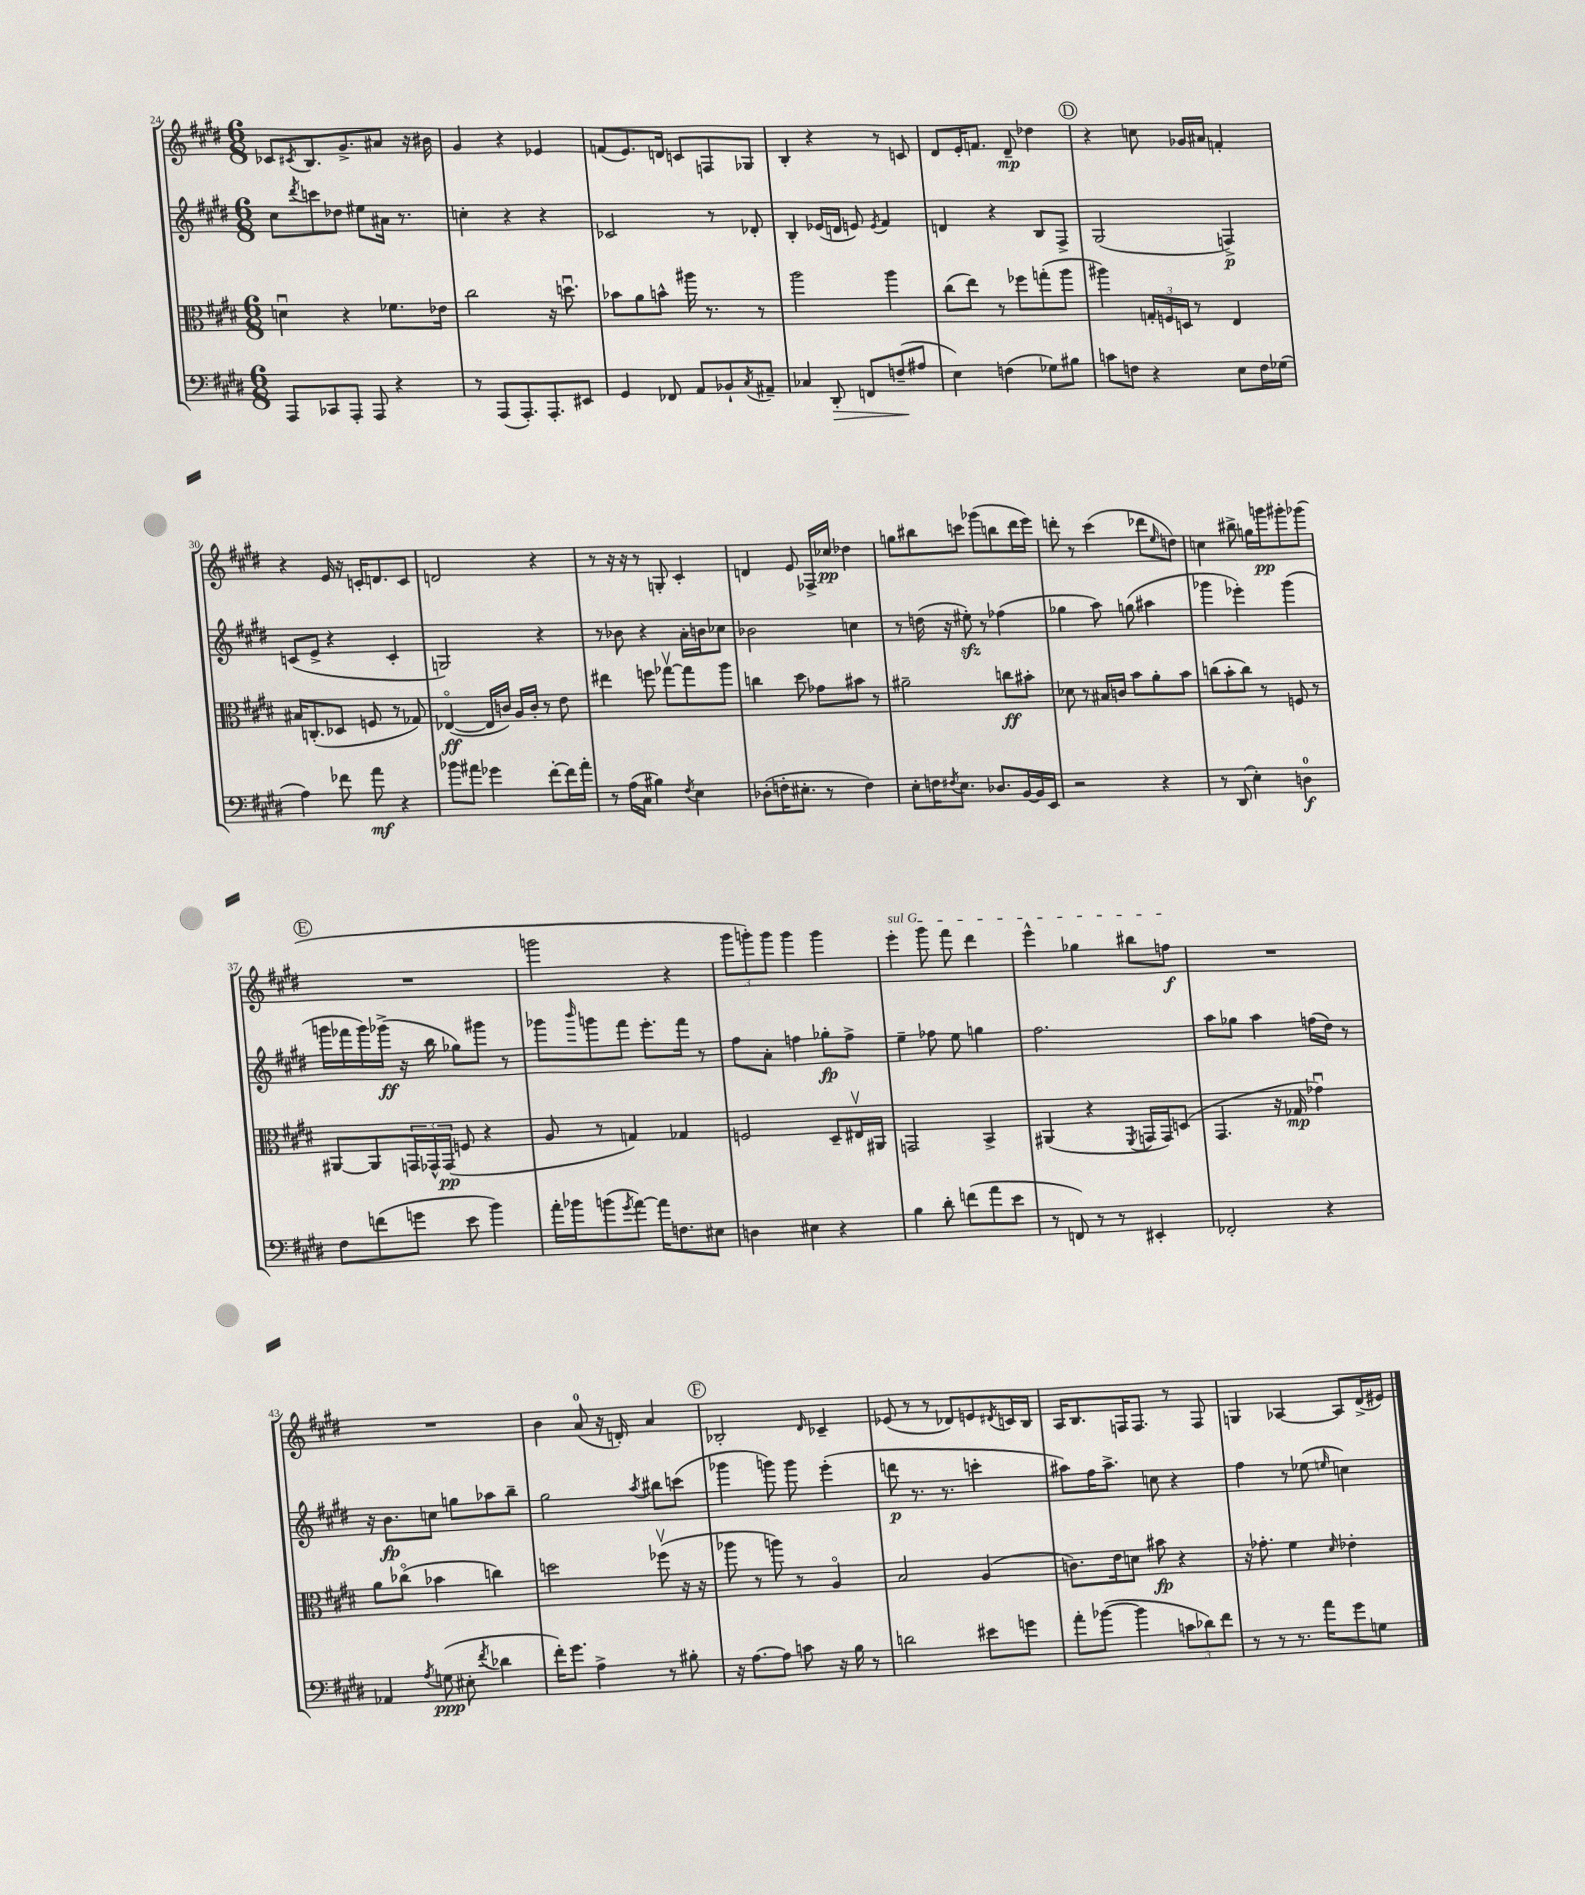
<<
\new StaffGroup <<
\new Staff = "s0" {
    \clef treble \key e \major \numericTimeSignature \time 6/8
    ces'8 \acciaccatura { cis'8 } b8. gis'8.-> ais'8 r16 bis'16 |
    gis'4 r4 ees'4 |
    f'8( e'8.) d'16 c'8 f8 ges8 |
    b4-. r4 r8 c'8 |
    dis'8 e'16-. f'8. dis'8--\mp des''4 |
    \mark \markup { \circle "D" } r4 c''8 ges'16 ais'16 f'4-. |
    r4 e'16 r16 c'16-. d'8. c'8 |
    d'2 r4 |
    r8 r16 r16 r8 g8-. cis'4-. |
    d'4 e'8 fes16-> ces''16\pp des''4 |
    g''8 bis''8 c'''8 ges'''8( b''8 dis'''16 e'''16) |
    d'''8-. r8 cis'''4( des'''8 \grace { e''16 } d''8) |
    c''4 bis''8-> g''16 g'''16\pp gis'''8-. ges'''8( |
    \mark \markup { \circle "E" } R2. |
    g'''2 r4 |
    \tuplet 3/2 { gis'''8 g'''8-.) g'''8 } g'''4 g'''4 |
    \once \override TextSpanner.bound-details.left.text = \markup { \italic "sul G" } e'''4-.\startTextSpan gis'''8 fis'''8 dis'''4 |
    e'''4-^ ges''4 bis''8 f''8\f\stopTextSpan |
    R2. |
    R2. |
    b'4 a'8-0( r16 d'16-.) a'4 |
    \mark \markup { \circle "F" } bes2-. \grace { dis'16 } ces'4-- |
    ees'8( r8 r8 des'8) e'8 \acciaccatura { dis'8 } c'16 b16 |
    a16 b8. f16 f8. r8 f8 |
    g4 aes4~ aes8 dis'16->( eis'16) \bar "|." |
}
\new Staff = "s1" {
    \clef treble \key e \major \numericTimeSignature \time 6/8
    cis''8 \acciaccatura { dis'''8 } c'''8 des''8 eis''8 ais'16 r8. |
    c''4-. r4 r4 |
    ces'2 r8 des'8-. |
    b4-. ees'16( d'16 e'8) \acciaccatura { e'8 } fis'4 |
    d'4 r4 b8 fis8-> |
    \mark \markup { \circle "D" } gis2( f4->\p) |
    c'8( e'8-> r4 c'4-. |
    g2) r4 |
    r8 bes'8 r4 a'16-. b'16 ces''8 |
    bes'2 c''4 |
    r8 d''16( r16 eis''8-.\sfz) r8 fes''4( |
    ges''4 a''8) g''8( ais''4 |
    ges'''4 ees'''4-.) ges'''4( |
    \mark \markup { \circle "E" } g'''16 fes'''16 g'''16) ges'''16->\ff( r16 b''16 ges''8) gis'''8 r8 |
    ges'''8 \grace { b'''16 } g'''8 fis'''8 e'''8.-. fis'''16 r8 |
    fis''8 a'8-. f''4 ges''8-.\fp f''8-> |
    e''4-- fes''8 e''8 g''4 |
    fis''2. |
    a''8 ges''8 a''4 f''16( dis''16) r8 |
    r16 b'8.\fp c''8 g''8 aes''8 b''8-- |
    gis''2 \acciaccatura { a''8 } bis''8 c'''8( |
    \mark \markup { \circle "F" } ges'''4 g'''8) g'''8 e'''4-.( |
    d'''8\p r8. r8. c'''4-. |
    ais''8) fis''16 ais''8.-> c''8 r4 |
    fis''4 r8 ees''8( \grace { e''16 } c''4) \bar "|." |
}
\new Staff = "s2" {
    \clef alto \key e \major \numericTimeSignature \time 6/8
    d'4\downbow r4 fes'8. ees'16 |
    cis''2 r16 d''8.\downbow |
    bes'8 a'8 b'8-^ ais''16 r8. r8 |
    a''2 a''4 |
    cis''8( e''8) r8 fes''8 g''8-.( a''8 |
    \mark \markup { \circle "D" } ais''4) \tuplet 3/2 { g16-. f16 d16 } r8 e4 |
    bis16 c8.-.( des8 f8 r8 ges8) |
    ees4~\flageolet\ff( ees16 c'16) a16 c'16-. r8 e'8 |
    eis''4 f''8 ges''8~\upbow ges''8 a''8 |
    c''4 dis''8 ges'8 bis'8 r8 |
    ais'2-- c''8\ff bis'8-. |
    des'8 r8 bis16 c'16 b'8 a'8-. b'8 |
    c''8( b'8-. c''8) r8 f8 r8 |
    \mark \markup { \circle "E" } ais,8~ ais,8 \tuplet 3/2 { g,16 ges,16-^ ges,16\pp( } f8 r4 |
    a8 r8 g4) ges4 |
    f2 dis8-- eis16\upbow ais,16 |
    g,2 b,4-> |
    ais,4( r4 \acciaccatura { fis,8 } g,16 g,16) d8( |
    gis,4. r16 ges16\mp ges'4\downbow) |
    a'8 ces''8\flageolet( bes'4 c''4) |
    d''2 fes''8\upbow( r16 r16 |
    \mark \markup { \circle "F" } aes''8 r8 a''8) r8 a4\flageolet |
    b2 a4( |
    c'8.) e'16 d'8 bis'8\fp r4 |
    r16 ges'8.-. fis'4 \grace { dis'16 } ees'4-. \bar "|." |
}
\new Staff = "s3" {
    \clef bass \key e \major \numericTimeSignature \time 6/8
    a,,8 ces,8 a,,8-. a,,8 r4 |
    r8 a,,8( a,,8.-.) a,,8.-. eis,8 |
    gis,4 fes,8 a,8 bes,8-! \acciaccatura { cis8 } ais,8-- |
    ces4 dis,8-.\> f,8 f8--\!( ais8 |
    e4) f4( ges8) bis8 |
    \mark \markup { \circle "D" } c'8 f8 r4 e8 f16 ges16( |
    a4) fes'8 a'8\mf r4 |
    bes'8 ais'8 ges'4 fis'8~-. fis'16 ais'16-. |
    r8 a16( cis16 bis4) \acciaccatura { fis8 } e4 |
    des8-.( f16-. eis8.-. r8 f4) |
    e8-. f16 \acciaccatura { fis8 } e8. des8. b,16~ b,16 e,16 |
    r2 r4 |
    r8 dis,8( e4-.) d4-0\f |
    \mark \markup { \circle "E" } fis8 f'8( g'8 e'8 b'4) |
    a'16-. bes'16 b'8( \acciaccatura { gis'8 } a'8~) a'16 f8. eis8 |
    d4 eis4 r4 |
    b4 dis'8-. f'8( a'8 e'8 |
    r8 f,8) r8 r8 eis,4-. |
    fes,2-. r4 |
    aes,4 \acciaccatura { a8 } g8\ppp( eis8-. \acciaccatura { fis'8 } des'4 |
    fis'16-.) gis'8. a4-> r8 bis8-. |
    \mark \markup { \circle "F" } r16 a8.~ a8 c'8 r16 b16 r8 |
    d'2 eis'8 g'8 |
    a'8-. bes'8~( bes'4 \tuplet 3/2 { c'8 des'8) fis'8 } |
    r8 r8 r8. a'16 gis'8 g8 \bar "|." |
}
>>
>>
\layout { \context { \Score currentBarNumber = #24 } }
